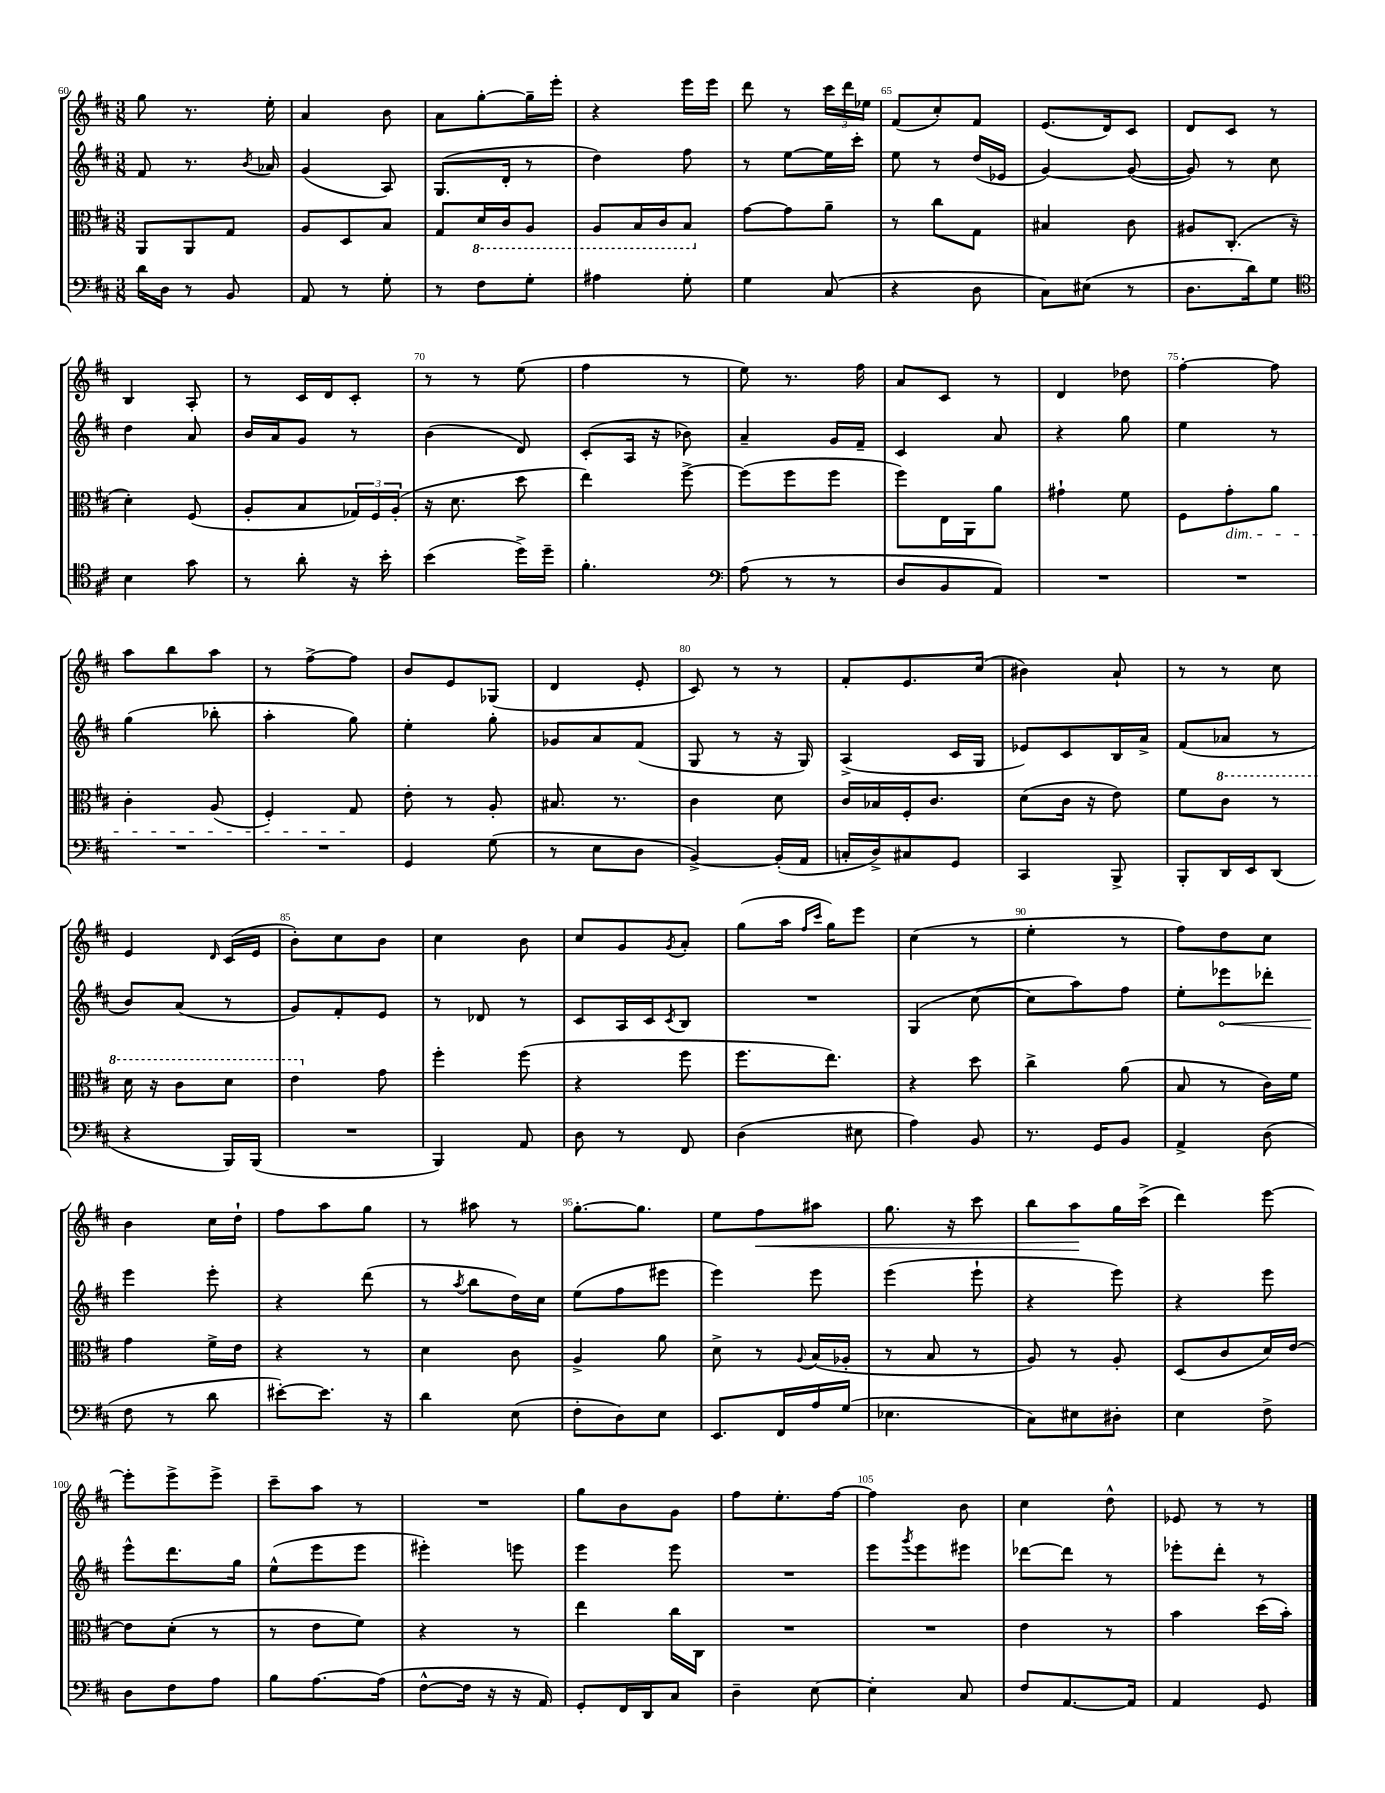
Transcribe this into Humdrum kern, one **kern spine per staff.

**kern	**kern	**kern	**kern
*staff4	*staff3	*staff2	*staff1
*clefF4	*clefC3	*clefG2	*clefG2
*k[f#c#]	*k[f#c#]	*k[f#c#]	*k[f#c#]
*M3/8	*M3/8	*M3/8	*M3/8
16d	8AA	8f#	8gg
16D	.	.	.
8r	8AA	8.r	8.r
8BB	8G	.	.
.	.	8qb	.
.	.	16a-	16ee'
=	=	=	=
8AA	8A	(4g	4a
8r	8D	.	.
8G'	8B	8A)	8b
=	=	=	=
8r	8G	(8.G	8a
8F#	16D	.	[8gg'
.	16C#	16d'	.
8G'	8AA	8r	16gg~]
.	.	.	16eee'
=	=	=	=
4A#	8AA	4dd)	4r
.	16BB	.	.
.	16C#	.	.
8G'	8BB	8ff#	16eee
.	.	.	16eee
=	=	=	=
4G	[8g	8r	8ddd
.	8g]	[8ee	8r
(8C#	8a~	16ee]	24ccc#
.	.	.	24ddd
.	.	16ccc#'	.
.	.	.	24ee-
=	=	=	=
4r	8r	8ee	(8f#
.	8cc#	8r	8cc#')
8D	8G	(16dd	8f#
.	.	16e-	.
=	=	=	=
8C#)	4B#	[4g)	(8.e
(8E#	.	.	.
.	.	.	16d)
8r	8c#	(8g_	8c#
=	=	=	=
8.D	8A#	8g])	8d
.	(8.C#'	8r	8c#
16d)	.	.	.
8G	.	8cc#	8r
.	16r	.	.
=	=	=	=
*clefC4	*	*	*
4B	4d')	4dd	4B
8g	(8F#	8a	8A'
=	=	=	=
8r	8A'	16b	8r
.	.	16a	.
8a'	8B	8g	16c#
.	.	.	16d
16r	24G-)	8r	8c#'
.	24F#	.	.
16b'	.	.	.
.	(24A'	.	.
=	=	=	=
(4b	16r	(4b	8r
.	8.d	.	.
.	.	.	8r
16dd^)	8dd	8d)	(8ee
16dd~	.	.	.
=	=	=	=
4.f#'	4ee)	(8c#'	4ff#
.	.	16A	.
.	.	16r	.
.	[8ff#^	8b-)	8r
=	=	=	=
*clefF4	*	*	*
(8A	(8ff#]	4a~	8ee)
8r	8ff#	.	8.r
8r	8ff#	16g	.
.	.	16f#~	16ff#
=	=	=	=
8D	8ff#)	4c#	8a
8BB	16E	.	8c#
.	16AA	.	.
8AA)	8a	8a	8r
=	=	=	=
4.r	4g#`	4r	4d
.	8f#	8gg	8dd-
=	=	=	=
4.r	8F#	4ee	[4ff#'
.	8g'	.	.
.	8a	8r	8ff#]
=	=	=	=
4.r	4c#'	(4gg	8aa
.	.	.	8bb
.	(8A	8bb-'	8aa
=	=	=	=
4.r	4F#')	4aa'	8r
.	.	.	[8ff#^
.	8G	8gg)	8ff#]
=	=	=	=
4GG	8e'	4ee'	8b
.	8r	.	8e
(8G	8A'	8gg'	(8G-
=	=	=	=
8r	8.B#	8g-	4d
8E	.	8a	.
.	8.r	.	.
8D	.	(8f#	8e'
=	=	=	=
[4BB^)	4c#	8G	8c#)
.	.	8r	8r
(16BB']	8d	16r	8r
16AA	.	16G)	.
=	=	=	=
16C'	16c#	(4A^	8f#'
16D^)	16B-	.	.
8C#	16F#'	.	8.e
.	8.c#	.	.
8GG	.	16c#	.
.	.	16G	(16cc#
=	=	=	=
4CC#	(8d	8e-)	4b#)
.	16c#	8c#	.
.	16r	.	.
8BBB^	8e)	16B	8a`
.	.	16a^	.
=	=	=	=
8BBB'	8f#	(8f#	8r
16DD	8cc#	8a-	8r
16EE	.	.	.
(8DD	8r	8r	8cc#
=	=	=	=
4r	16dd	8b)	4e
.	16r	.	.
.	8cc#	(8a	.
.	.	.	16qqd
16BBB)	8dd	8r	(16c#
(16BBB	.	.	16e
=	=	=	=
4.r	4ee	8g)	8b')
.	.	8f#'	8cc#
.	8g	8e	8b
=	=	=	=
4BBB)	4ff#'	8r	4cc#
.	.	8d-	.
8AA	(8ff#	8r	8b
=	=	=	=
8D	4r	8c#	8cc#
8r	.	16A	8g
.	.	16c#	.
.	.	8qc#	8qg
8FF#	8ff#	8B	8a'
=	=	=	=
(4D	8.ff#	4.r	(8gg
.	.	.	16aa
.	.	.	16qqff#
.	.	.	16qqccc#
.	8.ee)	.	16gg)
8E#	.	.	8eee
=	=	=	=
4A)	4r	(4G	(4cc#
8BB	8dd	[8cc#	8r
=	=	=	=
8.r	4cc#^	8cc#]	4ee'
.	.	8aa)	.
16GG	.	.	.
8BB	(8a	8ff#	8r
=	=	=	=
4AA^	8B	8ee'	8ff#)
.	8r	8eee-	8dd
(8D	16c#)	8ddd-'	8cc#
.	16f#	.	.
=	=	=	=
8F#	4g	4eee	4b
8r	.	.	.
8d	16f#^	8eee'	16cc#
.	16e	.	16dd`
=	=	=	=
[8e#')	4r	4r	8ff#
8.e#]	.	.	8aa
.	8r	(8ddd	8gg
16r	.	.	.
=	=	=	=
4d	4d	8r	8r
.	.	8qaa	.
.	.	8bb	8aa#
(8E	8c#	16dd)	8r
.	.	16cc#	.
=	=	=	=
8F#'	4A^	(8ee	[8.gg'
8D)	.	8ff#	.
.	.	.	8.gg]
8E	8a	8eee#	.
=	=	=	=
8.EE	8d^	4eee)	8ee
.	8r	.	8ff#
16FF#	.	.	.
.	8qqA	.	.
16A	(16B	8eee	8aa#
(16G	16A-'	.	.
=	=	=	=
4.E-	8r	(4eee	8.gg
.	8B	.	.
.	.	.	16r
.	8r	8eee`	8ccc#
=	=	=	=
8C#)	8A)	4r	8bb
8E#	8r	.	8aa
8D#'	8A'	8eee)	16gg
.	.	.	(16ccc#^
=	=	=	=
4E	(8D	4r	4ddd)
.	8c#	.	.
8F#^	16d)	8eee	[8eee
.	[16e	.	.
=	=	=	=
8D	8e]	8eee^^	8eee']
8F#	(8d'	8.ddd	8eee^
8A	8r	.	8eee^
.	.	16gg	.
=	=	=	=
8B	8r	(8ee^^	8ccc#~
[8.A	8e	8eee	8aa
.	8f#)	8eee	8r
(16A]	.	.	.
=	=	=	=
[8F#^^	4r	4eee#')	4.r
16F#]	.	.	.
16r	.	.	.
16r	8r	8eee	.
16AA)	.	.	.
=	=	=	=
8GG'	4ee	4eee	8gg
16FF#	.	.	8b
16DD	.	.	.
8C#	16cc#	8eee	8g
.	16C#	.	.
=	=	=	=
4D~	4.r	4.r	8ff#
.	.	.	8.ee'
[8E	.	.	.
.	.	.	[16ff#
=	=	=	=
4E']	4.r	8eee	4ff#]
.	.	8qggg	.
.	.	8eee	.
8C#	.	8eee#	8b
=	=	=	=
8F#	4e	[8ddd-	4cc#
[8.AA	.	8ddd-]	.
.	8r	8r	8dd^^
16AA]	.	.	.
=	=	=	=
4AA	4b	8eee-'	8e-
.	.	8ddd'	8r
8GG	(16dd	8r	8r
.	16b')	.	.
==	==	==	==
*-	*-	*-	*-
